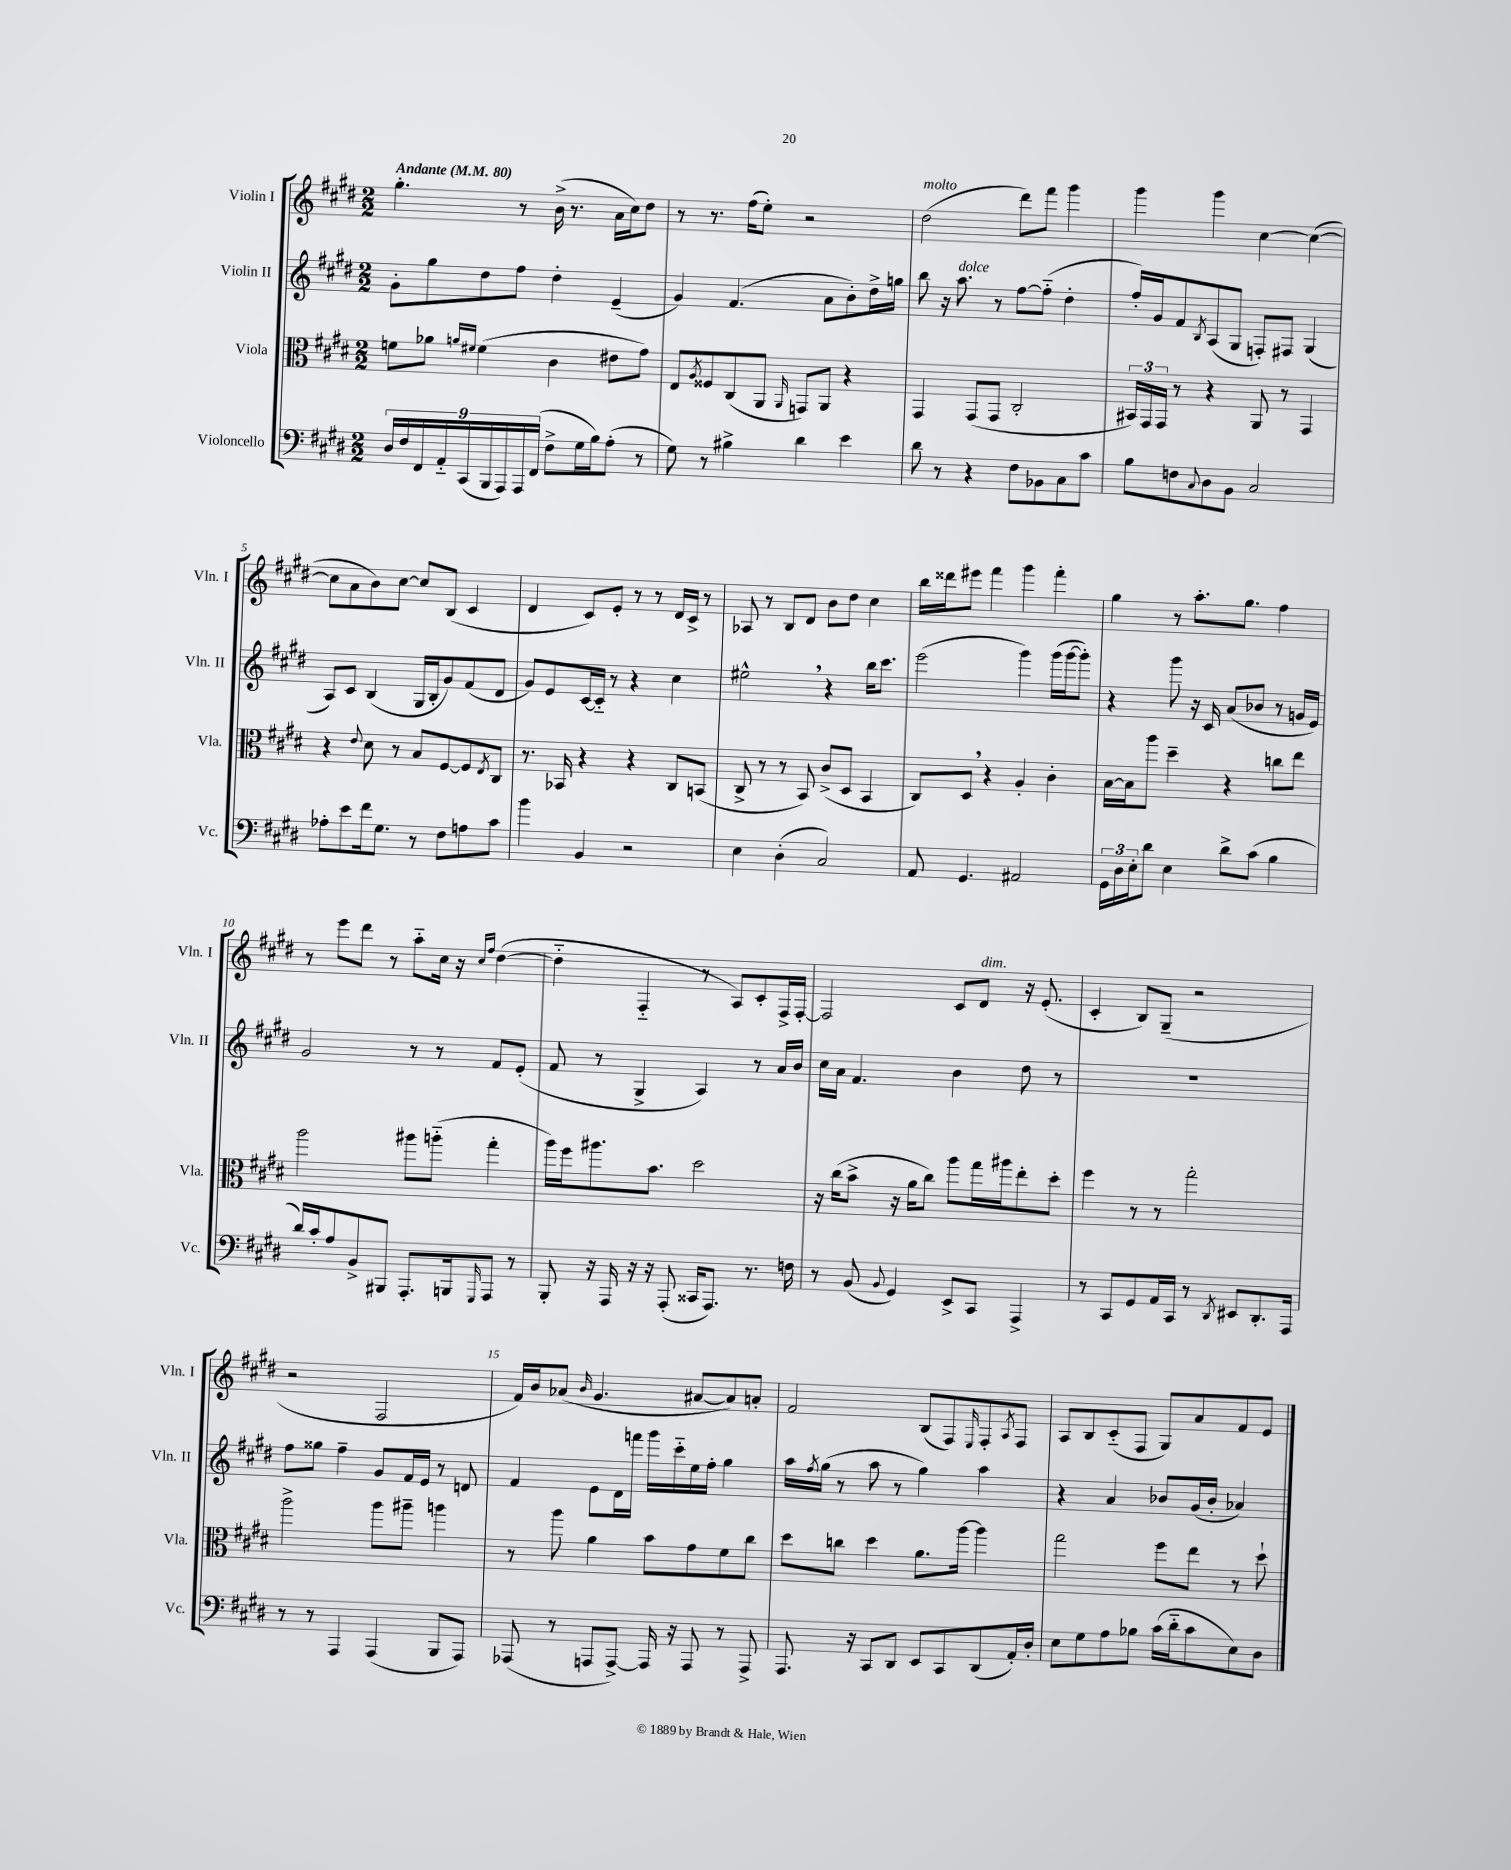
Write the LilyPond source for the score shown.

<<
\new StaffGroup <<
\new Staff = "s0" \with { instrumentName = "Violin I" shortInstrumentName = "Vln. I" } {
    \clef treble \key e \major \numericTimeSignature \time 2/2 \tempo "Andante" 4 = 80
    gis''4.-. r8 b'16->( r8. a'16 cis''16) dis''8 |
    r8 r8. fis''16( e''8-.) r2 |
    dis''2^\markup { \italic "molto" }( dis'''8) fis'''8 gis'''4 |
    gis'''4 gis'''4 cis''4~ cis''4~( |
    cis''8 a'8 b'8) cis''8~ cis''8 b8( cis'4 |
    dis'4 cis'8) e'8-. r8 r8 dis'16 cis'16-> r8 |
    aes8 r8 b8 dis'8 b'8 dis''8 cis''4 |
    b''16 disis'''16 eis'''8 fis'''4 gis'''4 fis'''4-. |
    gis''4 r8 a''8.-. gis''8. fis''4 |
    r8 e'''8 dis'''8 r8 a''8-_ cis''16 r16 \grace { cis''16 fis''16 } dis''4~( |
    dis''4-_ fis4-_ r8 a8) cis'8-. fis16-> fis16~-. |
    fis2 cis'8 dis'8^\markup { \italic "dim." } r16 e'8.-.( |
    cis'4-. b8) gis8--( r2 |
    r2 fis2 |
    fis'16) b'16 aes'8( \grace { b'16 } gis'4. ais'8~ ais'8) a'8-. |
    fis'2 b8( fis8) \grace { e16 } fis8-. \acciaccatura { a8 } fis8 |
    a8 b8 cis'8-_( fis8 gis8) a'8 fis'8 e'8 \bar "|." |
}
\new Staff = "s1" \with { instrumentName = "Violin II" shortInstrumentName = "Vln. II" } {
    \clef treble \key e \major \numericTimeSignature \time 2/2
    gis'8-. gis''8 dis''8 fis''8 dis''4-. e'4--( |
    gis'4) fis'4.( a'8 b'8-.) dis''16-> g''16 |
    b''8 r16 a''8.^\markup { \italic "dolce" } r8 fis''8~ fis''8-_( dis''4-. |
    fis''16-.) gis'16 fis'8 \acciaccatura { b8 } a8( gis8 f8-.) fis8 gis4( |
    a8) cis'8 b4( gis16 b16-. gis'8) fis'8( dis'8 |
    gis'8) e'8 cis'16~ cis'16-_ r8 r4 cis''4 |
    eis''2-^ \breathe r4 b''16 cis'''8. |
    e'''2( gis'''4) gis'''16( gis'''16~ gis'''8-.) |
    r4 gis'''8 r16 cis'16 a'8( bes'8 r8 g'16 e'16) |
    gis'2 r8 r8 fis'8 e'8-.( |
    fis'8 r8 gis4-> a4) r8 a'16 b'16 |
    cis''16 a'16 fis'4. b'4 dis''8 r8 |
    R1 |
    fis''8 gisis''8 fis''4-- gis'8 fis'16 e'16 r8 d'8 |
    fis'4 e'8 dis'16 f'''16 gis'''16 cis'''16-_ e''16 fis''16-. gis''4 |
    a''16 \acciaccatura { fis''8 } gis''16( r8 a''8 r8 gis''4) a''4 |
    r4 a'4 bes'8 gis'16( bes'16-. aes'4) \bar "|." |
}
\new Staff = "s2" \with { instrumentName = "Viola" shortInstrumentName = "Vla." } {
    \clef alto \key e \major \numericTimeSignature \time 2/2
    f'8 aes'8 \grace { a'16 fis'16 } fis'4( cis'4 eis'8 gis'8) |
    e8 \acciaccatura { a8 } fisis8 cis8( a,8 \grace { a,16 } g,8) a,8 r4 |
    gis,4 gis,8( gis,8 cis2-. |
    \tuplet 3/2 { bis,16) gis,16 gis,16 } r8 r4 a,8 r8 gis,4 |
    r4 \appoggiatura { e'8 } dis'8 r8 b8 fis8~ fis8 \acciaccatura { e8 } cis8 |
    r8. bes,16 r4 r4 cis8 b,8( |
    cis8-> r8 r8 b,8) cis'8->( dis8 b,4 |
    cis8) dis8 \breathe r4 a4-. cis'4-. |
    b16~ b16 a''8 dis''4-- r4 c''8 e''8 |
    a''2 ais''8 a''8-_( gis''4-. |
    a''16) fis''16 ais''8. b'8. dis''2 |
    r16 cis''16( b'8-> r16 a'16 cis''8) a''8 gis''16 ais''16 e''8-. dis''8-. |
    fis''4 r8 r8 gis''2-. |
    a''2-> a''8 ais''8-- a''4 |
    r8 a''8 a'4 b'8 gis'8 fis'8 cis''8 |
    dis''8 c''8 dis''4 a'8. a''16~ a''4 |
    gis''2 fis''8 e''8 r8 dis''8-! \bar "|." |
}
\new Staff = "s3" \with { instrumentName = "Violoncello" shortInstrumentName = "Vc." } {
    \clef bass \key e \major \numericTimeSignature \time 2/2
    \tuplet 9/8 { dis16 fis16 fis,16 a,16-_ cis,16( b,,16 a,,16) a,,16 fis,16( } fis8-> gis16 b16) a8-.( r8 |
    gis8) r8 bis4-> dis'4 e'4 |
    dis'8 r8 r4 fis8 bes,8 cis8 cis'8 |
    b8 f8 \appoggiatura { cis8 } dis8 b,8 cis2 |
    aes8-. e'8 fis'16 gis8. r8 fis8 a8 cis'8 |
    b'4 b,4 r2 |
    e4 dis4-.( cis2) |
    a,8 gis,4. ais,2 |
    \tuplet 3/2 { gis,16 dis16 e16-. } dis'8 e4 dis'8-> cis'8( b4 |
    dis'16) cis'16-. a8 b,8-> bis,,8 a,,8.-. b,,16 \grace { gis,,16 } a,,8 r8 |
    b,,8-. r16 a,,16 r16 r16 a,,8-.( cisis,16 a,,8.) r8. f16 |
    r8 b,8( \appoggiatura { b,8 } gis,4) e,8-> cis,8 a,,4-> |
    r8 cis,8 gis,8 a,16 cis,16 r8 \acciaccatura { dis,8 } eis,8 dis,8.-. a,,16 |
    r8 r8 a,,4 a,,4( b,,8 a,,8) |
    aes,,8( r8 a,,8 a,,8~->) a,,16 r16 a,,8 r8 a,,8-> |
    a,,8. r16 cis,8 dis,8 e,8 cis,8 dis,8( a,16-.) dis16-. |
    e8 gis8 a8 bes8 cis'16( dis'16-_ cis'8 e8) dis8 \bar "|." |
}
>>
>>
\layout { \context { \Score \override BarNumber.break-visibility = ##(#f #t #t) barNumberVisibility = #(every-nth-bar-number-visible 5) } }
